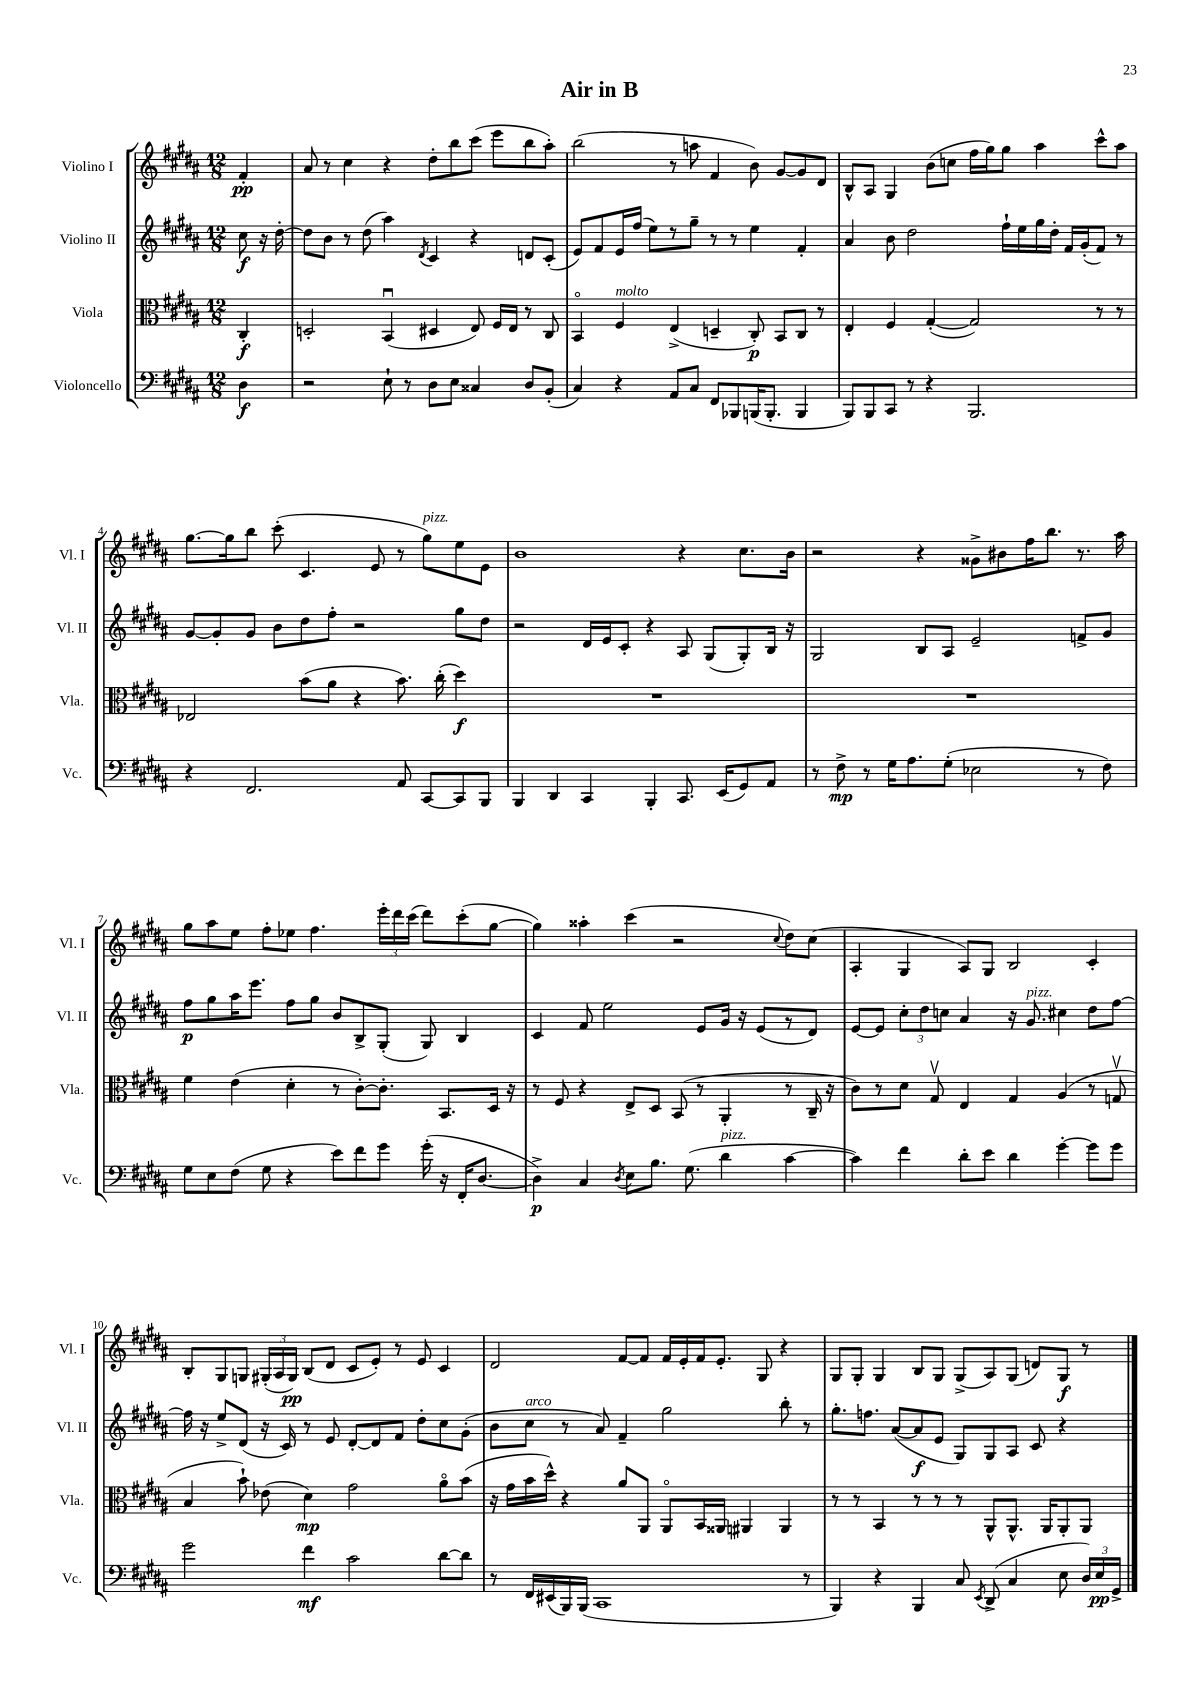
\header { title = "Air in B" }
<<
\new StaffGroup <<
\new Staff = "s0" \with { instrumentName = "Violino I" shortInstrumentName = "Vl. I" } {
    \clef treble \key b \major \numericTimeSignature \time 12/8 \partial 4
    \autoBeamOff fis'4-.\pp |
    ais'8 r8 cis''4 r4 dis''8[-. b''8 cis'''8]( e'''8[ b''8 ais''8]-.) |
    b''2( r8 a''8 fis'4 b'8) gis'8[~ gis'8 dis'8] |
    b8[-^ ais8] gis4 b'8[( c''8] fis''16[ gis''16) gis''8] ais''4 cis'''8[-^ ais''8] |
    gis''8.[~ gis''16 b''8] cis'''8-.( cis'4. e'8 r8 gis''8[^\markup { \italic "pizz." }) e''8 e'8] |
    b'1 r4 cis''8.[ b'16] |
    r2 r4 gisis'8[-> bis'8 fis''16 b''8.] r8. ais''16 |
    gis''8[ ais''8 e''8] fis''8[-. ees''8] fis''4. \tuplet 3/2 { e'''16[-. dis'''16 cis'''16]( } dis'''8[) cis'''8-.( gis''8]~ |
    gis''4) aisis''4-. cis'''4( r2 \appoggiatura { cis''8 } dis''8[) cis''8]( |
    ais4-. gis4 ais8[) gis8] b2 cis'4-. |
    b8[-. gis8 g8] \tuplet 3/2 { gis16[-.( ais16 gis16]\pp) } b8[( dis'8] cis'8[ e'8]-.) r8 e'8 cis'4 |
    dis'2 fis'8[~ fis'8] fis'16[ e'16-. fis'16 e'8.]-. gis8 r4 |
    gis8[ gis8]-. gis4 b8[ gis8] gis8[->( ais8) gis8]( d'8[) gis8]\f r8 \bar "|." |
}
\new Staff = "s1" \with { instrumentName = "Violino II" shortInstrumentName = "Vl. II" } {
    \clef treble \key b \major \numericTimeSignature \time 12/8 \partial 4
    \autoBeamOff cis''8\f r16 dis''16~-. |
    dis''8[ b'8] r8 dis''8( ais''4) \acciaccatura { dis'8 } cis'4 r4 d'8[ cis'8]-.( |
    e'8[) fis'8 e'16 fis''16]( e''8[) r8 gis''8]-- r8 r8 e''4 fis'4-. |
    ais'4 b'8 dis''2 fis''16[-! e''16 gis''16 dis''16]-. fis'16[ gis'16-.( fis'8]) r8 |
    gis'8[~ gis'8-. gis'8] b'8[ dis''8 fis''8]-. r2 gis''8[ dis''8] |
    r2 dis'16[ e'16 cis'8]-. r4 ais8 gis8[( gis8-.) b16] r16 |
    gis2 b8[ ais8] e'2-- f'8[-> gis'8] |
    fis''8[\p gis''8 ais''16 e'''8.] fis''8[ gis''8] b'8[ b8-> gis8]-.( gis8) b4 |
    cis'4 fis'8 e''2 e'8[ gis'16] r16 e'8[( r8 dis'8]) |
    e'8[~ e'8] \tuplet 3/2 { cis''8[-. dis''8 c''8] } ais'4 r16 gis'8.^\markup { \italic "pizz." } cis''4 dis''8[ fis''8]~ |
    fis''16 r16 e''8[-> dis'8]( r16 cis'16) r8 e'8 dis'8[~-. dis'8 fis'8] dis''8[-. cis''8 gis'8]-.( |
    b'8[ cis''8]^\markup { \italic "arco" } r8 ais'8) fis'4-- gis''2 b''8-. r8 |
    gis''8.[-. f''8.] ais'8[~( ais'8\f e'8] gis8[) gis8 ais8] cis'8 r4 \bar "|." |
}
\new Staff = "s2" \with { instrumentName = "Viola" shortInstrumentName = "Vla." } {
    \clef alto \key b \major \numericTimeSignature \time 12/8 \partial 4
    \autoBeamOff cis4-.\f |
    d2-. b,4\downbow( dis4 e8) fis16[ e16] r8 cis8 |
    b,4\flageolet fis4^\markup { \italic "molto" } e4->( d4-- cis8-.\p) b,8[ cis8] r8 |
    e4-. fis4 gis4~-.( gis2) r8 r8 |
    ees2 b'8[( ais'8] r4 b'8.) cis''16-.( dis''4\f) |
    R1. |
    R1. |
    fis'4 e'4( dis'4-. r8 cis'8[~-.) cis'8.]-. b,8.[ dis16] r16 |
    r8 fis8 r4 e8[-> dis8] b,8( r8 ais,4-. r8 cis16-- r16 |
    cis'8[) r8 dis'8] gis8\upbow e4 gis4 ais4( r8 g8\upbow |
    b4 b'8-!) ees'8( dis'4\mp) gis'2 ais'8[\flageolet b'8]( |
    r16 gis'16[ b'16 dis''16]-^) r4 ais'8[ ais,8] ais,8[\flageolet b,16 aisis,16] ais,4 ais,4 |
    r8 r8 b,4 r8 r8 r8 ais,8[-^ ais,8.]-^ ais,16[ ais,8-. ais,8] \bar "|." |
}
\new Staff = "s3" \with { instrumentName = "Violoncello" shortInstrumentName = "Vc." } {
    \clef bass \key b \major \numericTimeSignature \time 12/8 \partial 4
    \autoBeamOff dis4\f |
    r2 e8-! r8 dis8[ e8] cisis4 dis8[ b,8]-.( |
    cis4) r4 ais,8[ cis8] fis,8[ bes,,8 b,,16( b,,8.]-. b,,4 |
    b,,8[) b,,8 cis,8] r8 r4 b,,2. |
    r4 fis,2. ais,8 cis,8[~ cis,8 b,,8] |
    b,,4 dis,4 cis,4 b,,4-. cis,8. e,16[( gis,8) ais,8] |
    r8 fis8->\mp r8 gis16[ ais8. gis8]-.( ees2 r8 fis8) |
    gis8[ e8 fis8]( gis8 r4 e'8[) fis'8 gis'8] gis'16-.( r16 fis,16[-. dis8.]~ |
    dis4->\p) cis4 \acciaccatura { dis8 } e8[ b8.] gis8.( dis'4^\markup { \italic "pizz." } cis'4~ |
    cis'4) fis'4 dis'8[-. e'8] dis'4 gis'4~-. gis'8[ gis'8] |
    gis'2 fis'4\mf cis'2 dis'8[~ dis'8] |
    r8 fis,16[ eis,16( b,,16) b,,16]( cis,1 r8 |
    b,,4) r4 b,,4 cis8 \acciaccatura { e,8 } dis,8->( cis4 e8 \tuplet 3/2 { dis16[) e16\pp gis,16]-> } \bar "|." |
}
>>
>>
